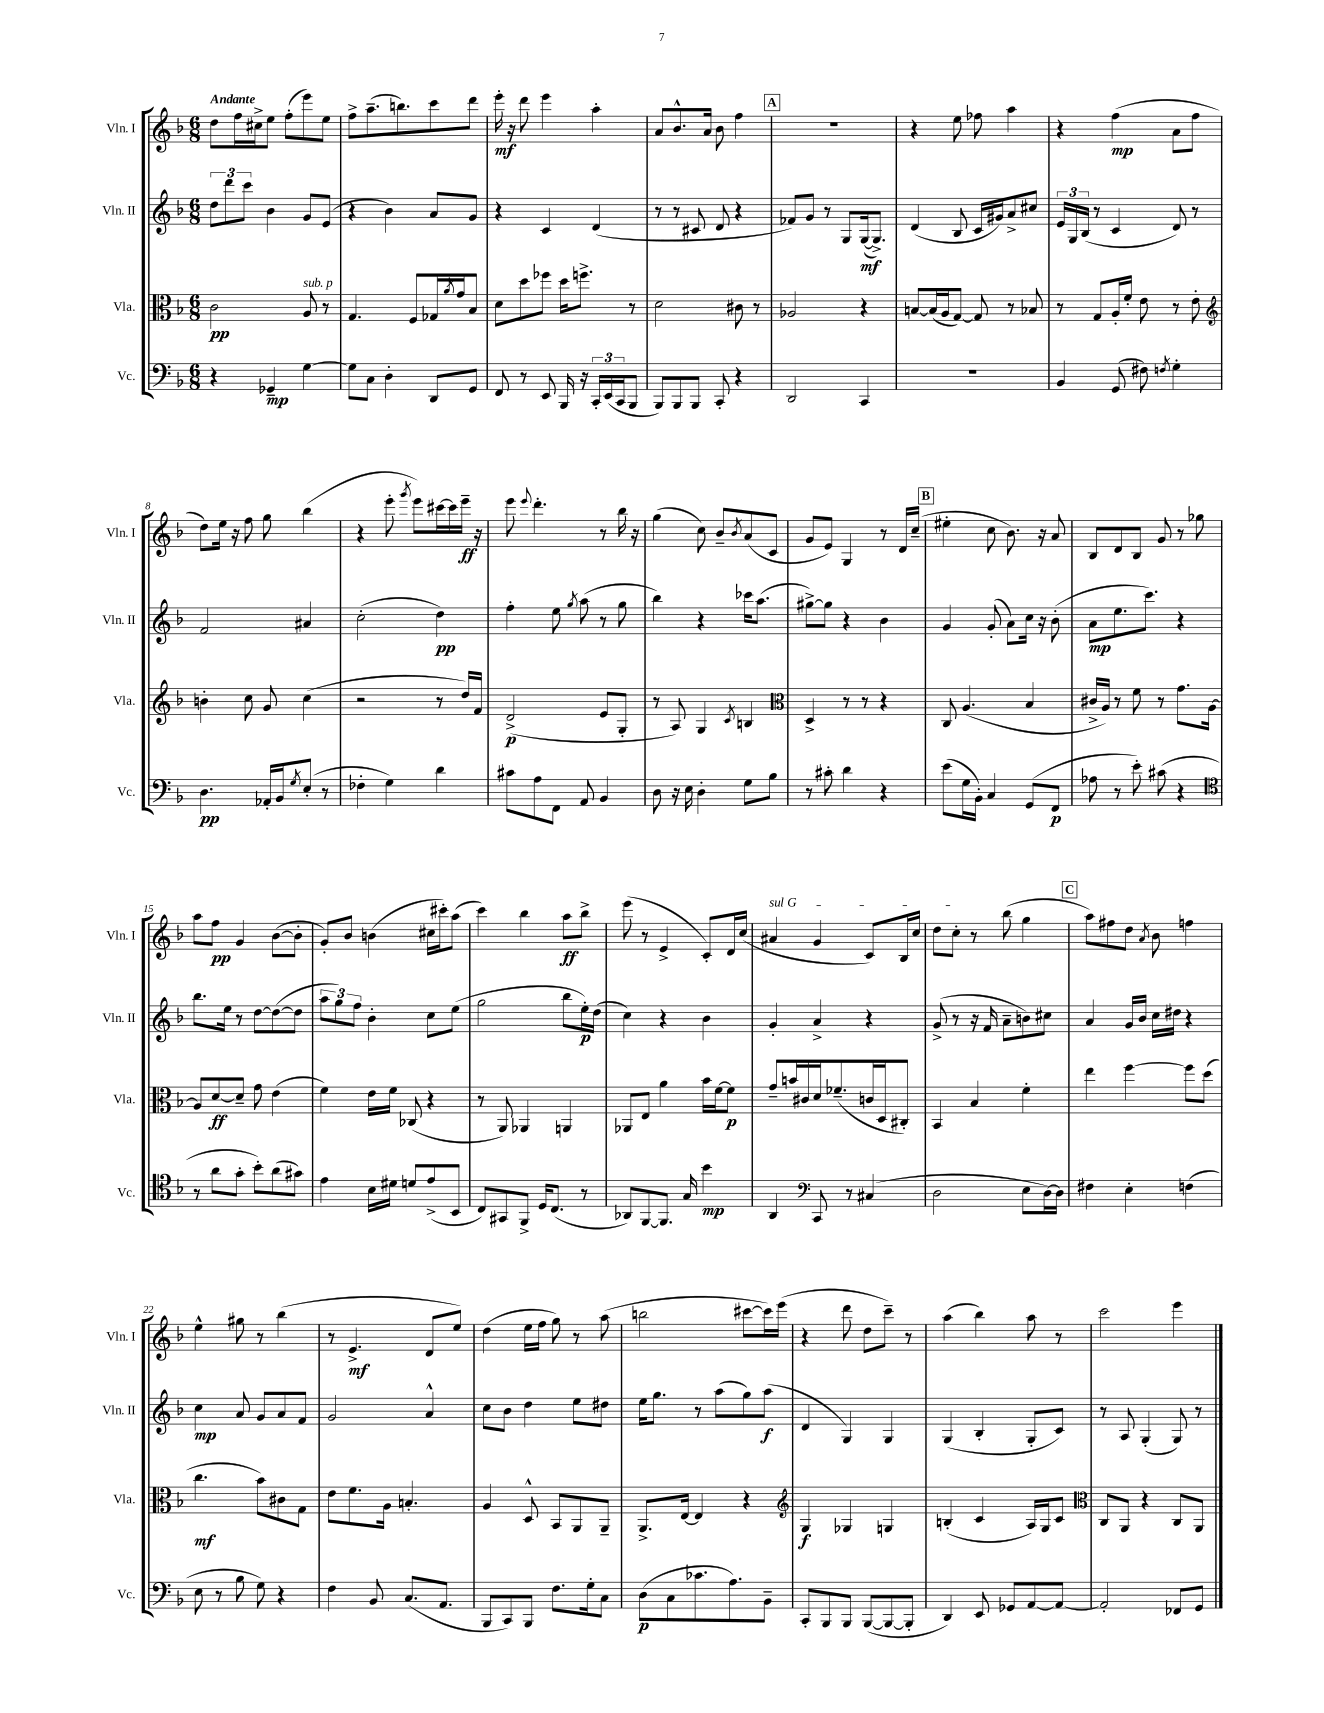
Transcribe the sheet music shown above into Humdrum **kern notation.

**kern	**kern	**kern	**kern
*staff4	*staff3	*staff2	*staff1
*clefF4	*clefC3	*clefG2	*clefG2
*k[b-]	*k[b-]	*k[b-]	*k[b-]
*M6/8	*M6/8	*M6/8	*M6/8
4r	2c\	12dd\L	8dd\L
.	.	12ddd\	.
.	.	.	16ff\L
.	.	12ccc\J	.
.	.	.	16cc#^\J
4GG-~/	.	4b-\	8ee\J
.	.	.	(8ff'\L
[4G\	8A/	8g/L	8eee\)
.	8r	(8e/J	8ee\J
=	=	=	=
8G\]L	4.G/	4r	8ff^\L
8C\J	.	.	(8.aa~\
4D'\	.	4b-\)	.
.	.	.	8.bb\)
.	8F/L	.	.
8DD/L	16G-/L	8a/L	8ccc\
.	8qa/	.	.
.	16g/J	.	.
8GG/J	8B-/J	8g/J	8ddd\J
=	=	=	=
8FF/	8d\L	4r	16eee'\
.	.	.	16r
8r	8dd\	.	8ddd\
8EE/	8ff-\J	4c/	4eee\
16BBB-/	16dd\LK	.	.
16r	8.ff^\J	.	.
24CC'/LL	.	(4d/	4aa'\
(24EE/	.	.	.
24CC/J	.	.	.
8BBB-/J	8r	.	.
=	=	=	=
8BBB-/L)	2d\	8r	8a/L
8BBB-/	.	8r	8.b-^^/
8BBB-/J	.	8c#/	.
.	.	.	16a/Jk
8CC'/	.	8d/	8b-\
4r	8c#\	4r	4ff\
.	8r	.	.
=	=	=	=
2DD/	2A-/	8f-/L)	2.r
.	.	8g/J	.
.	.	8r	.
.	.	8G/L	.
4CC/	4r	([16G/k	.
.	.	8.G^/]J)	.
=	=	=	=
2.r	[8B/L	(4d/	4r
.	(16B/]L	.	.
.	16A/J	.	.
.	[8G/J)	8B-/	8ee\
.	8G/]	16c/LL	8ff-\
.	.	16g#/J)	.
.	8r	8a^/	4aa\
.	8B-/	8cc#/J	.
=	=	=	=
4BB-/	8r	24e/LL	4r
.	.	24G/	.
.	.	(24B-/JJ	.
.	8G/L	8r	.
(8GG/	16A'/L	4c/	(4ff\
.	16f'/JJ	.	.
8F#\)	8e\	.	.
8qF/	.	.	.
4G'\	8r	8d/)	8a\L
.	8e'\	8r	8ff\J
=	=	=	=
*	*clefG2	*	*
4.D\	4b'\	2f/	8dd\L)
.	.	.	16ee\Jk
.	.	.	16r
.	8cc\	.	8ff\
16AA-'/LL	8g/	.	8gg\
16BB-/J	.	.	.
8qG/	.	.	.
(8E'/J	(4cc\	4a#/	(4bb-\
8r	.	.	.
=	=	=	=
4F-'\	2r	(2cc'\	4r
4G\)	.	.	8eee'\
.	.	.	8qggg/
.	.	.	8eee\L)
4d\	8r	4dd\)	[16ccc#\L
.	.	.	16ccc#\]
.	16dd/LL)	.	16eee~\JJ
.	16f/JJ	.	16r
=	=	=	=
8c#\L	(2d^/	4ff'\	8eee\
.	.	.	8qqeee/
8A\	.	.	4.ddd'\
8FF\J	.	8ee\	.
.	.	8qgg/	.
8AA/	.	(8aa\	.
4BB-/	8e/L	8r	8r
.	8G'/J	8gg\	16bb-\
.	.	.	16r
=	=	=	=
8D\	8r	4bb-\)	(4gg\
16r	8A/)	.	.
16E\	.	.	.
4D'\	4G/	4r	8cc\)
.	.	.	8b-~/L
.	8qc/	.	8qb-/
8G\L	4B/	16ccc-\LK	(8a/
.	.	(8.aa\J	.
8B-\J	.	.	8c/J
=	=	=	=
*	*clefC3	*	*
8r	4D^/	[8gg#^\L)	8g/L
8c#'\	.	8gg#\]J	8e/J)
4d\	8r	4r	4G/
.	8r	.	.
4r	4r	4b-\	8r
.	.	.	16d/LL
.	.	.	(16cc~/JJ
=	=	=	=
(8e\L	8C/	4g/	4ee#'\
16G\L	(4.A/	.	.
16BB-'\JJ)	.	.	.
4C/	.	(8g'/	8cc\
.	.	8a\L)	8.b-\)
(8GG/L	4B-/	16cc\Jk	.
.	.	16r	16r
8FF/J	.	(8b-'\	8a/
=	=	=	=
8A-\	16c#^/LL	8a\L	8B-/L
.	16A/JJ)	.	.
8r	8r	8.ee\	8d/
8e'\)	8f\	.	8B-/J
.	.	8.ccc\J)	.
(8c#\	8r	.	8g/
4r	8.g\L	4r	8r
.	.	.	8gg-\
.	[16A\Jk	.	.
=	=	=	=
*clefC4	*	*	*
8r	8A/]L	8.bb-\L	8aa\L
8a\L	[8d/	.	8ff\J
.	.	16ee\Jk	.
8g'\J	8d~/]J	8r	4g/
8b-'\L)	8g\	[8dd\L	.
(8a\	(4e\	(8dd\_	([8b-\L
8g#\J)	.	8dd\]J	8b-'\]J
=	=	=	=
4e\	4f\)	12aa\L	8g'/L)
.	.	12gg\)	.
.	.	.	8b-/J
.	.	12ff\J	.
16B-\LL	16e\LL	4b-'\	(4b\
16d#\JJ	16f\JJ	.	.
8d/L	(8C-/	.	.
(8e^/	4r	8cc\L	16cc#\LL
.	.	.	16ccc#'\J)
8BB-/J	.	(8ee\J	(8aa\J
=	=	=	=
8C/L)	8r	2gg\	4ccc\)
8GG#/	8AA/)	.	.
8FF^/J	4AA-/	.	4bb-\
16D/LK	.	.	.
(8.C/J	.	.	.
.	4AA/	8bb-\L	8aa\L
8r	.	16ee'\L)	8bb-^\J
.	.	(16dd\JJ	.
=	=	=	=
8AA-/L)	8AA-/L	4cc\)	(8eee\
[8FF/	8E/J	.	8r
8.FF/]J	4a\	4r	4e^/
16G/	.	.	.
4b-\	16b-\LL	4b-\	8c'/L)
.	[16f\J	.	.
.	8f\]J	.	16d/L
.	.	.	(16cc/JJ
=	=	=	=
4AA/	8g~/L	4g'/	4a#/
.	16b/L	.	.
.	16c#/	.	.
*clefF4	*	*	*
8CC/	16d/J	4a^/	4g/
.	(8.f-~/	.	.
8r	.	.	.
(4C#/	16c/L	4r	8c/L)
.	16D/J	.	.
.	8C#'/J)	.	16B-/L
.	.	.	16cc/JJ
=	=	=	=
2D\	4BB-/	(8g^/	8dd\L
.	.	8r	8cc'\J
.	4B-/	16r	8r
.	.	16f/	.
.	.	8a~\L	(8bb-\
8E\L	4f'\	8b\)	4gg\
[16D\L)	.	8cc#\J	.
16D\]JJ	.	.	.
=	=	=	=
4F#\	4ee\	4a/	8aa\L)
.	.	.	8ff#\
4E'\	[4ff\	16g/LL	8dd\J
.	.	16b-/JJ	.
.	.	.	8qa/
.	.	16cc\LL	8b-\
.	.	16dd#\JJ	.
(4F\	8ff\]L	4r	4ff\
.	(8dd\J	.	.
=	=	=	=
8E\	4.cc\	4cc\	4ee^^\
8r	.	.	.
8B-\	.	8a/	8gg#\
8G\)	8b-\L)	8g/L	8r
4r	8c#\	8a/	(4bb-\
.	8G\J	8f/J	.
=	=	=	=
4F\	8e\L	2g/	8r
.	8.f\	.	4.e^/
8BB-/	.	.	.
.	16A\Jk	.	.
(8.C/L	4.B'/	.	.
.	.	4a^^/	8d/L
8.AA/J	.	.	.
.	.	.	8ee/J)
=	=	=	=
8BBB-/L	4A/	8cc\L	(4dd\
8CC/)	.	8b-\J	.
8BBB-/J	8D^^/	4dd\	16ee\LL
.	.	.	16ff\JJ
8.F\L	8BB-/L	.	8gg\)
.	8AA/	8ee\L	8r
16G'\k	.	.	.
8C\J	8AA~/J	8dd#\J	(8aa\
=	=	=	=
(8D\L	8.AA^/L	16ee\LK	2bb\
.	.	8.gg\J	.
8C\	.	.	.
.	[16E/Jk	.	.
8.c-\	4E/]	8r	.
.	.	(8aa\L	.
8.A\)	.	.	.
.	4r	8gg\)	[8ccc#\L
8BB-~\J	.	(8aa\J	16ccc#\]L)
.	.	.	(16eee\JJ
=	=	=	=
*	*clefG2	*	*
8CC'/L	4G/	4d/	4r
8BBB-/	.	.	.
8BBB-/J	4G-/	4G/)	8ddd\
([8BBB-/L	.	.	8dd\L
8BBB-/_	4G/	4G/	8ccc~\J)
8BBB-'/]J	.	.	8r
=	=	=	=
4DD/)	(4B'/	(4G/	(4aa\
8EE/	4c/	4B-'/	4bb-\)
8GG-/L	.	.	.
[8AA/	16A/LL)	8G'/L	8aa\
.	16G/J	.	.
8AA/_J	8c/J	8c/J)	8r
=	=	=	=
*	*clefC3	*	*
2AA'/]	8C/L	8r	2ccc\
.	8AA/J	8A/	.
.	4r	(4G'/	.
8FF-/L	8C/L	8G/)	4eee\
8GG/J	8AA/J	8r	.
==	==	==	==
*-	*-	*-	*-
